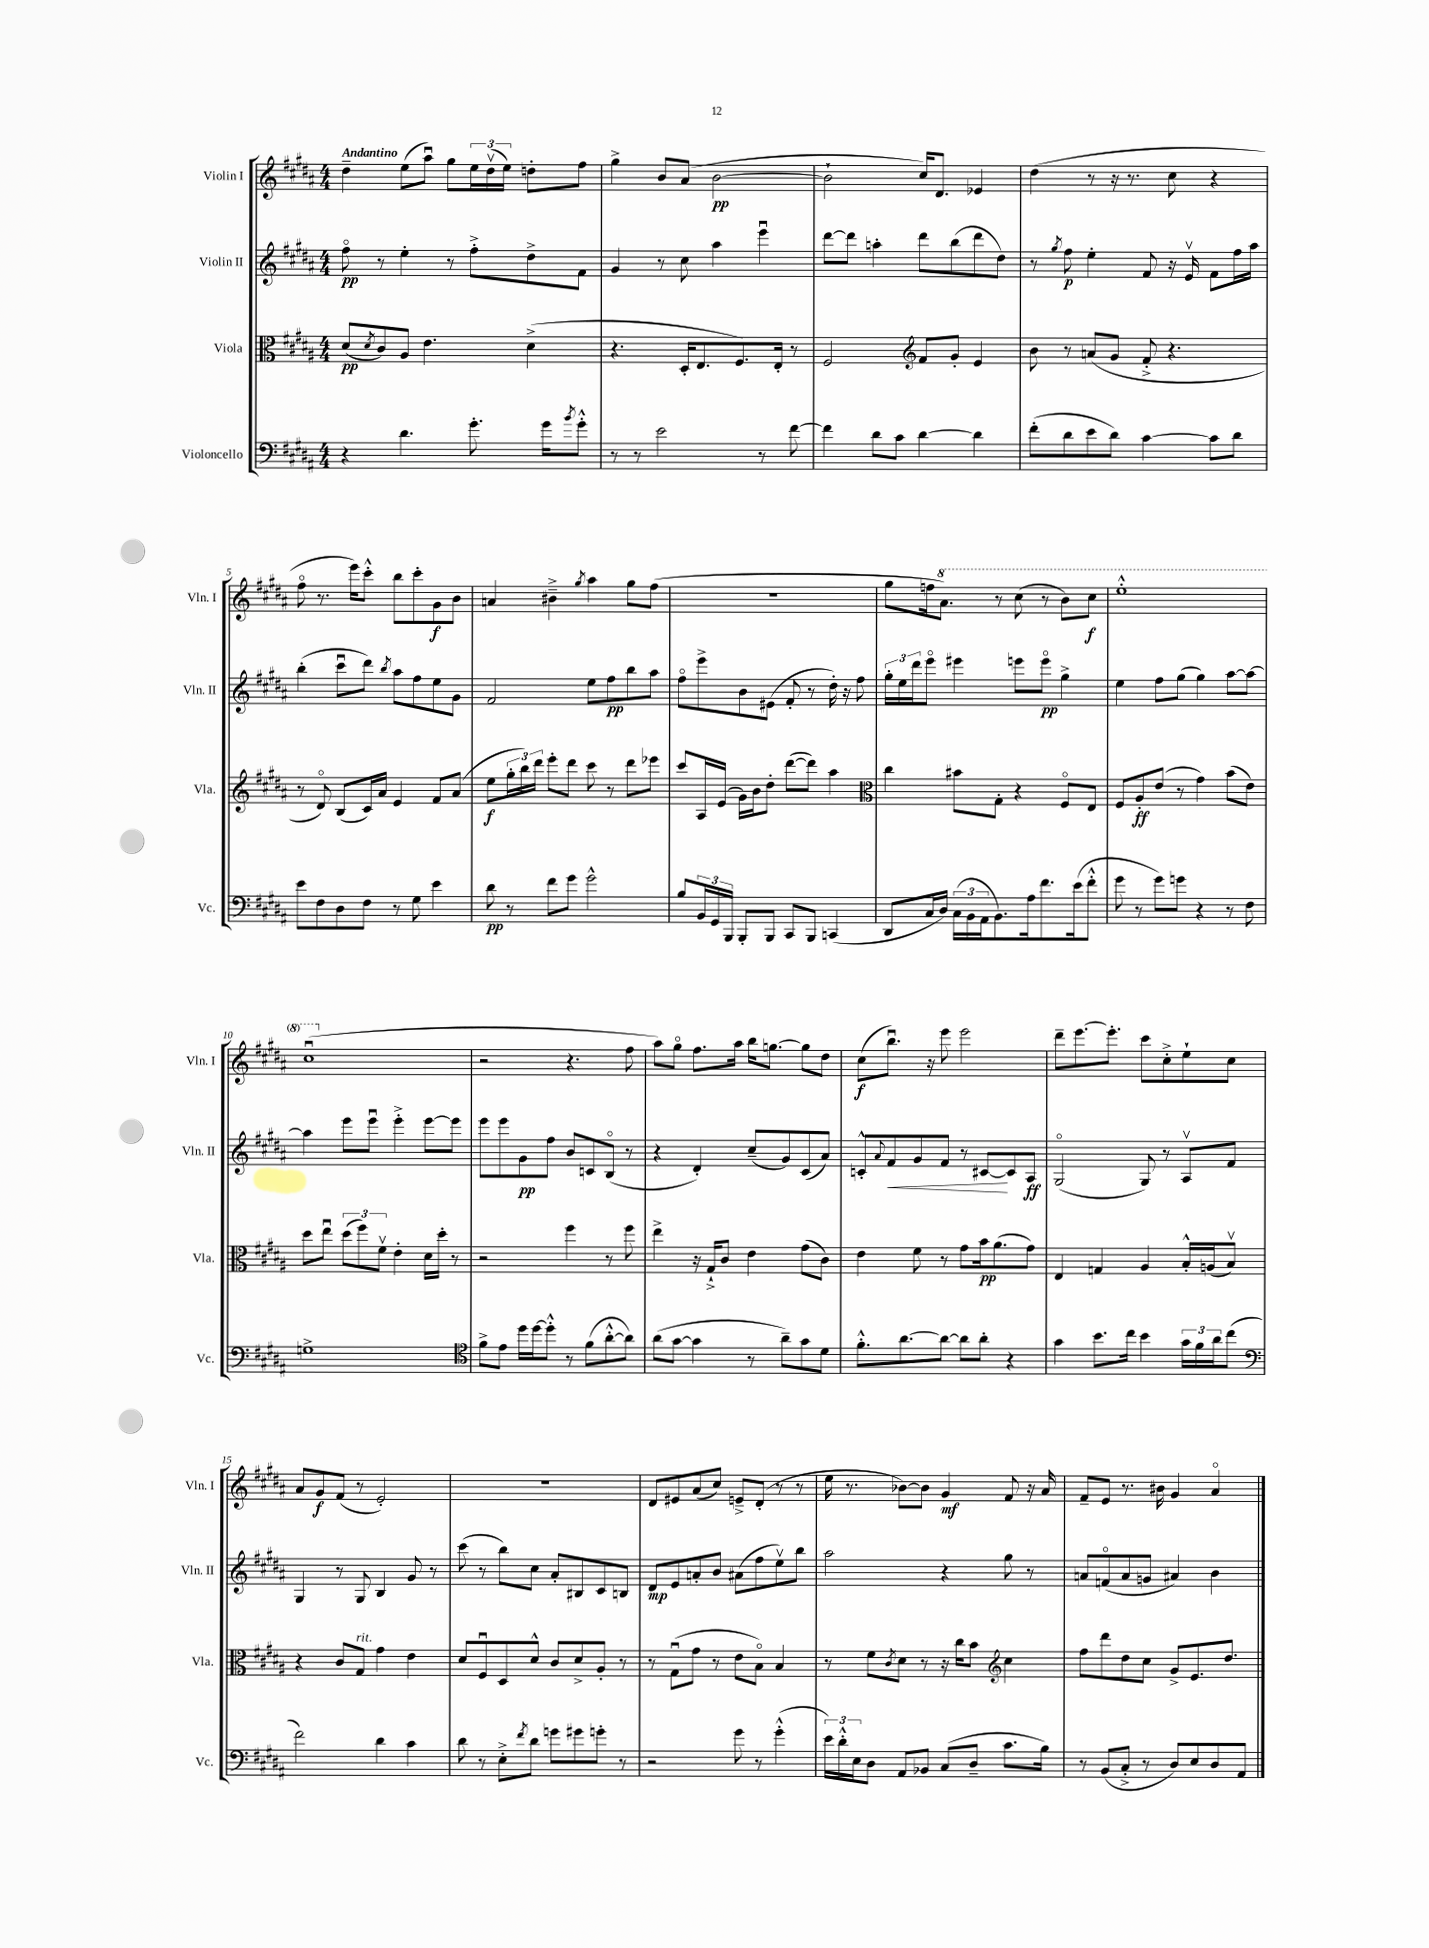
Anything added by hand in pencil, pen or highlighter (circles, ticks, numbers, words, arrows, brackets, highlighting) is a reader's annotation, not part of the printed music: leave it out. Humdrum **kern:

**kern	**dynam	**kern	**dynam	**kern	**dynam	**kern	**dynam
*part4	*part4	*part3	*part3	*part2	*part2	*part1	*part1
*staff4	*staff4	*staff3	*staff3	*staff2	*staff2	*staff1	*staff1
*I"Violoncello	*	*I"Viola	*	*I"Violin II	*	*I"Violin I	*
*I'Vc.	*	*I'Vla.	*	*I'Vln. II	*	*I'Vln. I	*
*clefF4	*	*clefC3	*	*clefG2	*	*clefG2	*
*k[f#c#g#d#a#]	*	*k[f#c#g#d#a#]	*	*k[f#c#g#d#a#]	*	*k[f#c#g#d#a#]	*
*M4/4	*	*M4/4	*	*M4/4	*	*M4/4	*
=1	=1	=1	=1	=1	=1	=1	=1
!	!	!	!	!	!	!LO:TX:a:B:t=Andantino	!
4r	.	(8d#/L	pp	8ff#\	pp	4dd#~\	.
.	.	8qd#/	.	.	.	.	.
.	.	8c#/)	.	8r	.	.	.
4.d#\	.	8A#/J	.	4ee'\	.	(8ee\L	.
.	.	4.e\	.	.	.	8aa#u\J)	.
.	.	.	.	8r	.	8gg#\L	.
8.g#'\	.	.	.	8ff#'^\L	.	24ee\L	.
.	.	.	.	.	.	(24dd#v\	.
.	.	.	.	.	.	24ee\JJ)	.
.	.	(4d#^\	.	8dd#^\	.	8ddn'\L	.
16g#\KL	.	.	.	.	.	.	.
8qb/	.	.	.	.	.	.	.
8g#'^^\J	.	.	.	8f#\J	.	8ff#\J	.
=2	=2	=2	=2	=2	=2	=2	=2
8r	.	4.r	.	4g#/	.	4gg#^\	.
8r	.	.	.	.	.	.	.
2e\	.	.	.	8r	.	8b/L	.
.	.	16D#'/KL	.	8cc#\	.	(8a#/J	.
.	.	8.E/	.	.	.	.	.
.	.	.	.	4aa#\	.	[2b\	pp
.	.	8.F#/)	.	.	.	.	.
8r	.	.	.	4eeeu\	.	.	.
.	.	16E'/Jk	.	.	.	.	.
[8f#\	.	8r	.	.	.	.	.
=3	=3	=3	=3	=3	=3	=3	=3
4f#\]	.	2F#/	.	[8ddd#\L	.	2b`\]	.
.	.	.	.	8ddd#\J]	.	.	.
8d#\L	.	.	.	4aan'\	.	.	.
8c#\J	.	.	.	.	.	.	.
*	*	*clefG2	*	*	*	*	*
[4d#\	.	8f#/L	.	8ddd#\L	.	16cc#/KL)	.
.	.	.	.	.	.	8.d#/J	.
.	.	8g#'/J	.	(8bb\	.	.	.
4d#\]	.	4e/	.	8ddd#\	.	4e-X/	.
.	.	.	.	8dd#\J)	.	.	.
=4	=4	=4	=4	=4	=4	=4	=4
(8f#'\L	.	8b\	.	8r	.	(4dd#\	.
.	.	.	.	8qgg#/	.	.	.
8d#\	.	8r	.	8ff#\	p	.	.
8e\	.	(8an/L	.	4ee'\	.	8r	.
8d#\J)	.	8g#/J	.	.	.	16r	.
.	.	.	.	.	.	8.r	.
[4c#\	.	8f#'^/	.	8f#/	.	.	.
.	.	4.r	.	16r	.	8cc#\	.
.	.	.	.	16ev/	.	.	.
8c#\L]	.	.	.	8f#\L	.	4r	.
8d#\J	.	.	.	16ff#\L	.	.	.
.	.	.	.	16aa#\JJ	.	.	.
!!LO:LB:g=z
=5	=5	=5	=5	=5	=5	=5	=5
8e\L	.	8r	.	(4bb'\	.	8ff#\	.
8F#\	.	8d#/)	.	.	.	8.r	.
8D#\	.	(8B/L	.	8ccc#u\L	.	.	.
.	.	.	.	.	.	16eee\KL)	.
8F#\J	.	16c#/L)	.	8ddd#\J)	.	8ccc#'^^\J	.
.	.	16a#/JJ	.	.	.	.	.
.	.	.	.	8qbb/	.	.	.
8r	.	4e/	.	8aa#\L	.	8bb\L	.
8G#\	.	.	.	8ff#\	.	8ccc#'\	.
4e\	.	8f#/L	.	8ee\	.	8g#\	f
.	.	(8a#/J	.	8g#\J	.	8b\J	.
=6	=6	=6	=6	=6	=6	=6	=6
8d#\	pp	8ee\L	f	2f#/	.	4an/	.
8r	.	24gg#'\L	.	.	.	.	.
.	.	24bb\)	.	.	.	.	.
.	.	24ddd#\JJ	.	.	.	.	.
8f#\L	.	8eee'\L	.	.	.	4b#X~^\	.
8g#\J	.	8ddd#\J	.	.	.	.	.
.	.	.	.	.	.	8qgg#/	.
2g#^^\	.	8ccc#\	.	8ee\L	.	4aa#\	.
.	.	8r	.	8ff#\	pp	.	.
.	.	8ddd#\L	.	8bb\	.	8gg#\L	.
.	.	8eee-X\J	.	8aa#\J	.	(8ff#\J	.
=7	=7	=7	=7	=7	=7	=7	=7
8B/L	.	8ccc#/L	.	8ff#\L	.	1r	.
24BB/L	.	16A#/L	.	8eee^\	.	.	.
24GG#/	.	.	.	.	.	.	.
.	.	(16e/JJ	.	.	.	.	.
24BBB/JJ	.	.	.	.	.	.	.
8BBB'/L	.	16g#\LL)	.	8b\	.	.	.
.	.	16b\J	.	.	.	.	.
8BBB/J	.	8dd#'\J	.	(8e#X\J	.	.	.
8CC#/L	.	([8ddd#\L	.	8f#'/	.	.	.
8BBB/J	.	8ddd#\J])	.	8r	.	.	.
(4CCn/	.	4aa#\	.	16dd#'\)	.	.	.
.	.	.	.	16r	.	.	.
.	.	.	.	8ff#\	.	.	.
=8	=8	=8	=8	=8	=8	=8	=8
*	*	*clefC3	*	*	*	*	*
8DD#/L	.	4cc#\	.	24gg#'\LL	.	8gg#\L	.
.	.	.	.	24ee\	.	.	.
.	.	.	.	24ddd#\J	.	.	.
16C#/L	.	.	.	8eee\J	.	16ffn\k	.
*	*	*	*	*	*	*8va	*
16D#/JJ)	.	.	.	.	.	8.aa#\J)	.
(24C#\LL	.	8b#X\L	.	4eee#X\	.	.	.
24BB\	.	.	.	.	.	.	.
24AA#\J	.	.	.	.	.	.	.
8.BB\)	.	8G#'\J	.	.	.	8r	.
.	.	4r	.	8eeen\L	.	(8ccc#\	.
16A#\k	.	.	.	.	.	.	.
8.f#\	.	.	.	8eee\J	pp	8r	.
.	.	8F#/L	.	4gg#^\	.	8bb\L)	.
(16e\k	.	.	.	.	.	.	.
8f#'^^\J	.	8E/J	.	.	.	8ccc#\J	f
=9	=9	=9	=9	=9	=9	=9	=9
8g#\	.	8F#/L	.	4ee\	.	1eee'^^	.
8r	.	8A#'/	ff	.	.	.	.
8g#\L)	.	(8e/J	.	8ff#\L	.	.	.
8gn\J	.	8r	.	(8gg#\J	.	.	.
4r	.	4g#\)	.	4gg#\)	.	.	.
8r	.	(8b\L	.	[8aa#\L	.	.	.
8F#\	.	8e\J)	.	8aa#\J_	.	.	.
!!LO:LB:g=z
=10	=10	=10	=10	=10	=10	=10	=10
1Gn^	.	8dd#\L	.	4aa#\]	.	(1ccc#u	.
.	.	8eeu\J	.	.	.	.	.
.	.	(12dd#\L	.	8eee\L	.	.	.
.	.	12ff#\)	.	.	.	.	.
.	.	.	.	8eeeu\J	.	.	.
.	.	12f#v\J	.	.	.	.	.
.	.	4e'\	.	4eee'^\	.	.	.
.	.	16d#\LL	.	[8eee\L	.	.	.
.	.	16dd#'\JJ	.	.	.	.	.
.	.	8r	.	8eee\J]	.	.	.
=11	=11	=11	=11	=11	=11	=11	=11
*clefC4	*	*	*	*	*	*	*
*	*	*	*	*	*	*X8va	*
8f#^\L	.	2r	.	8eee\L	.	2r	.
8e\J	.	.	.	8eee\	.	.	.
16dd#\LL	.	.	.	8g#\	pp	.	.
[16dd#\J	.	.	.	.	.	.	.
8dd#'^^\J]	.	.	.	8ff#\J	.	.	.
8r	.	4ff#\	.	8b/L	.	4.r	.
(8f#\L	.	.	.	8cn/	.	.	.
[8a#'^^\	.	8r	.	(8B/J	.	.	.
8a#\J])	.	8ff#\	.	8r	.	8ff#\	.
=12	=12	=12	=12	=12	=12	=12	=12
(8a#\L	.	4ee^\	.	4r	.	8aa#\L)	.
[8g#\J	.	.	.	.	.	8gg#\J	.
4g#\]	.	16r	.	4d#'/)	.	8.ff#\L	.
.	.	16G#`^/KL	.	.	.	.	.
.	.	8c#/J	.	.	.	.	.
.	.	.	.	.	.	16aa#\Jk	.
8r	.	4e\	.	(8cc#~/L	.	16bb\KL	.
.	.	.	.	.	.	[8.ggn\J	.
8a#~\L)	.	.	.	8g#/)	.	.	.
8g#\	.	(8g#\L	.	(8c#/	.	8gg\L]	.
8d#\J	.	8c#\J)	.	8a#/J)	.	8dd#\J	.
=13	=13	=13	=13	=13	=13	=13	=13
8.f#'^^\L	.	4e\	.	8cn'^^/L	.	(8cc#\L	f
.	.	.	.	8qqa#/	.	.	.
!	!	!	!	!	!LO:HP:b	!	!
.	.	.	.	8f#/	<	8.bbu\J)	.
[8.a#\	.	.	.	.	.	.	.
.	.	8f#\	.	8g#/	.	.	.
.	.	.	.	.	.	16r	.
8a#\J_	.	8r	.	8f#/J	.	8eee\	.
8a#\L]	.	8g#\L	.	8r	.	2eee\	.
8a#'\J	.	16b\k	pp	[8c#X/L	.	.	.
.	.	(8.a#\	.	.	.	.	.
4r	.	.	.	8c#/]	[	.	.
.	.	8g#\J)	.	8A#/J	ff	.	.
=14	=14	=14	=14	=14	=14	=14	=14
4g#\	.	4E/	.	(2G#/	.	8ddd#~\L	.
.	.	.	.	.	.	[8.eee\	.
8.b\L	.	4Gn/	.	.	.	.	.
.	.	.	.	.	.	8.eee'\J]	.
16cc#\Jk	.	.	.	.	.	.	.
4b\	.	4A#/	.	8G#/)	.	8ccc#\L	.
.	.	.	.	8r	.	8cc#'^\	.
24g#\LL	.	16B'^^/LL	.	8A#v/L	.	8ee`\	.
24f#\	.	.	.	.	.	.	.
.	.	(16An/J	.	.	.	.	.
24a#\J	.	.	.	.	.	.	.
(8cc#\J	.	8Bv/J)	.	8f#/J	.	8cc#\J	.
!!LO:LB:g=z
=15	=15	=15	=15	=15	=15	=15	=15
*clefF4	*	*	*	*	*	*	*
2f#\)	.	4r	.	4G#/	.	8a#/L	.
.	.	.	.	.	.	8g#/	f
.	.	8c#/L	.	8r	.	(8f#/J	.
!	!	!LO:TX:a:i:t=rit.	!	!	!	!	!
.	.	8G#/J	.	8G#/	.	8r	.
4d#\	.	4g#\	.	4B/	.	2e'/)	.
4c#\	.	4e\	.	8g#/	.	.	.
.	.	.	.	8r	.	.	.
=16	=16	=16	=16	=16	=16	=16	=16
8d#\	.	8d#/L	.	(8ccc#\	.	1r	.
8r	.	8F#u/	.	8r	.	.	.
8E'^\L	.	8D#/	.	8bb\L)	.	.	.
8qf#/	.	.	.	.	.	.	.
8d#\J	.	8d#^^/J	.	8cc#\J	.	.	.
8gn\L	.	8c#/L	.	8a#'/L	.	.	.
8g#X\	.	8d#^/	.	8B#X/	.	.	.
8gn'\J	.	8A#'/J	.	8c#/	.	.	.
8r	.	8r	.	8Bn/J	.	.	.
=17	=17	=17	=17	=17	=17	=17	=17
2r	.	8r	.	8d#/L	mp	8d#/L	.
.	.	(8G#u\L	.	8e/	.	8e#X/	.
.	.	8g#\J	.	8an'/	.	(8a#/	.
.	.	8r	.	8b/J	.	8cc#/J)	.
8g#\	.	8e\L	.	(8a#X\L	.	8en~^/L	.
8r	.	8B\J)	.	8ff#\	.	(8d#'/J	.
(4g#'^^\	.	4B/	.	8eev\)	.	8r	.
.	.	.	.	8bb\J	.	8r	.
=18	=18	=18	=18	=18	=18	=18	=18
24e\LL)	.	8r	.	2aa#\	.	16ee\	.
24d#'^^\	.	.	.	.	.	.	.
.	.	.	.	.	.	8.r	.
24E\J	.	.	.	.	.	.	.
8D#\J	.	8f#\L	.	.	.	.	.
.	.	8qc#/	.	.	.	.	.
8AA#/L	.	8d#\J	.	.	.	[8b-X\L)	.
8BB-X/J	.	8r	.	.	.	8b-\J]	.
(8C#/L	.	16r	.	4r	.	4g#/	mf
.	.	16cc#\KL	.	.	.	.	.
8D#~/J	.	8b\J	.	.	.	.	.
*	*	*clefG2	*	*	*	*	*
8.c#\L	.	4cc#\	.	8gg#\	.	8f#/	.
.	.	.	.	8r	.	16r	.
16B\Jk)	.	.	.	.	.	16a#/	.
=19	=19	=19	=19	=19	=19	=19	=19
8r	.	8ff#\L	.	8an/L	.	8f#~/L	.
(8BB/L	.	8ddd#\	.	(8fn/	.	8e/J	.
8C#'^/J	.	8dd#\	.	8a/	.	8.r	.
8r	.	8cc#\J	.	8gn/J	.	.	.
.	.	.	.	.	.	16b#X\	.
8D#/L)	.	8g#^/L	.	4a#X/)	.	4g#/	.
8E/	.	8.e/	.	.	.	.	.
8D#/	.	.	.	4b\	.	4a#/	.
.	.	8.dd#/J	.	.	.	.	.
8AA#/J	.	.	.	.	.	.	.
==	==	==	==	==	==	==	==
*-	*-	*-	*-	*-	*-	*-	*-
